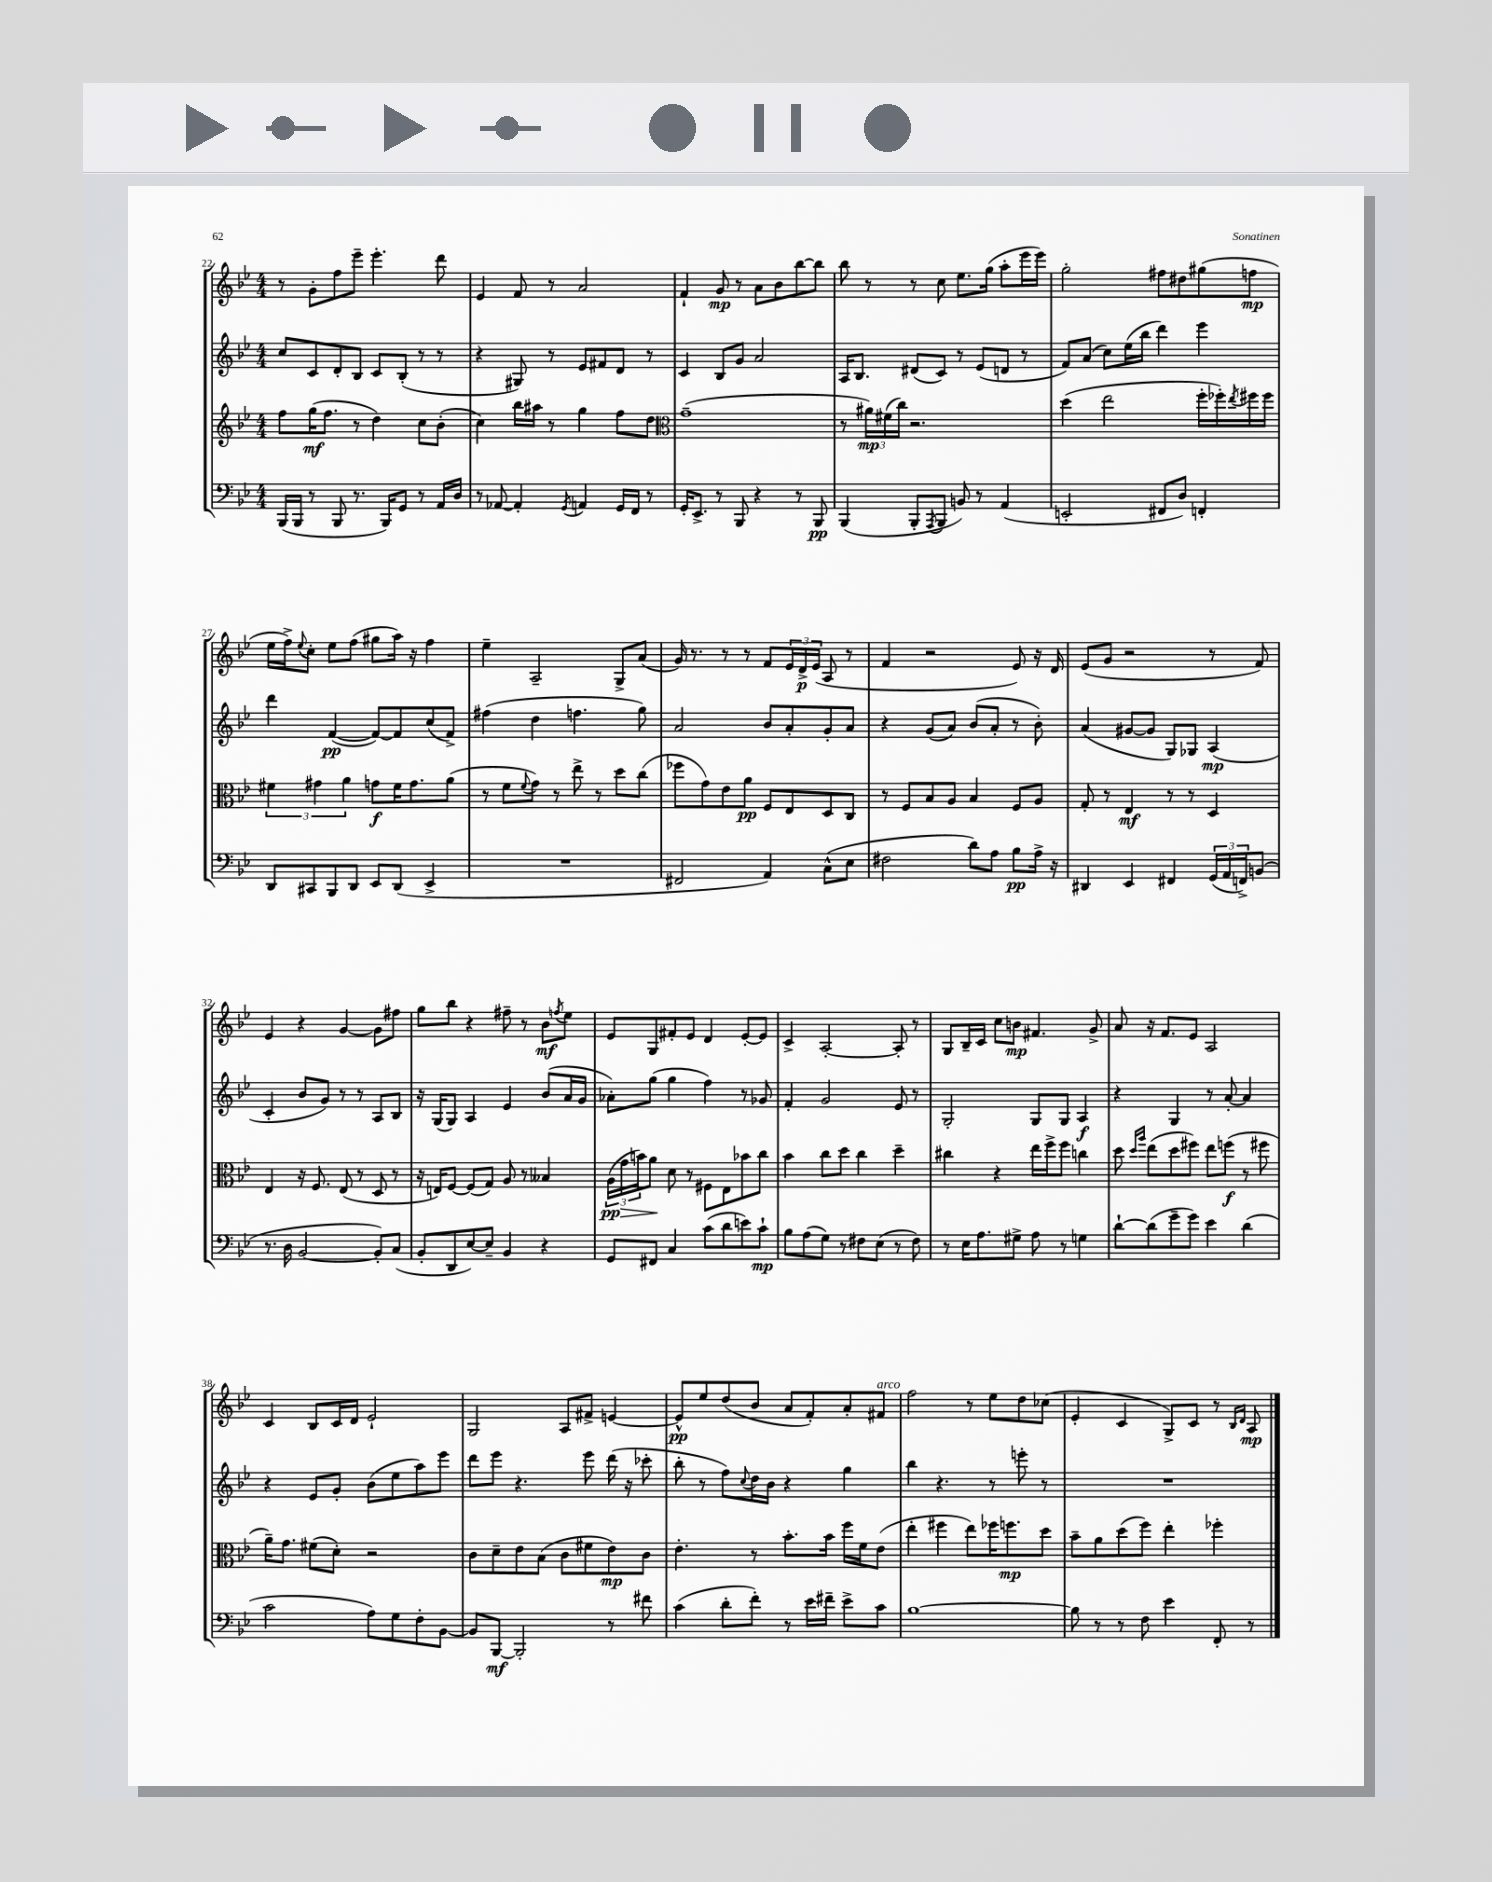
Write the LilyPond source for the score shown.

<<
\new StaffGroup <<
\new Staff = "s0" {
    \clef treble \key bes \major \numericTimeSignature \time 4/4
    r8 g'8-. f''8 ees'''8-- ees'''4.-. d'''8 |
    ees'4 f'8 r8 a'2 |
    f'4-! g'8\mp r8 a'8 bes'8 bes''8~ bes''8 |
    bes''8 r8 r8 c''8 ees''8. g''16( a''8-. ees'''16 ees'''16) |
    g''2-. fis''8 dis''8 gis''8( f''8\mp |
    ees''16 f''16->) \appoggiatura { ees''8 } c''8-. ees''8 f''8( gis''8 a''16) r16 f''4 |
    ees''4-- a2-- g8-> a'8( |
    g'16) r8. r8 r8 f'8 \tuplet 3/2 { ees'16 d'16->\p ees'16( } a8 r8 |
    f'4 r2 ees'8) r16 d'16 |
    ees'8( g'8 r2 r8 f'8) |
    ees'4 r4 g'4~ g'8 fis''8 |
    g''8 bes''8 r4 fis''8-- r8 bes'8\mf \acciaccatura { f''8 } ees''8 |
    ees'8 g8 fis'8-. ees'8 d'4 ees'8~-. ees'8 |
    c'4-> a2~-. a8-. r8 |
    g8 bes16-- c'16 c''8 b'8\mp fis'4. g'8-> |
    a'8 r16 f'8. ees'8 a2 |
    c'4 bes8 c'16 d'16 ees'2-! |
    g2 a8 fis'8-> e'4~ |
    e'8-^\pp ees''8 d''8( bes'8 a'8 f'8-.) a'8-. fis'8^\markup { \italic "arco" } |
    f''2 r8 ees''8 d''8 ces''8( |
    ees'4-. c'4 g8->) c'8 r8 \grace { bes16 d'16 } a8\mp \bar "|." |
}
\new Staff = "s1" {
    \clef treble \key bes \major \numericTimeSignature \time 4/4
    c''8 c'8 d'8-. bes8 c'8 bes8-.( r8 r8 |
    r4 gis8) r8 ees'8 fis'8 d'8 r8 |
    c'4 bes8 g'8 a'2 |
    a16 bes8. dis'8( c'8) r8 ees'8( d'8 r8 |
    f'8) a'8( c''8) ees''16( bes''16 d'''4) ees'''4 |
    d'''4 f'4~\pp( f'8~) f'8 c''8( f'8->) |
    fis''4( d''4 f''4. g''8) |
    a'2 bes'8 a'8-. g'8-. a'8 |
    r4 g'8( a'8) bes'8( a'8-. r8 bes'8-.) |
    a'4( gis'8~ gis'8 g8) ges8 a4\mp( |
    c'4-. bes'8 g'8) r8 r8 a8 bes8 |
    r16 g16( g8) a4 ees'4 bes'8( a'16 g'16 |
    aes'8-.) g''8( g''4 f''4) r8 ges'8 |
    f'4-. g'2 ees'8 r8 |
    g2-. g8 g8 a4\f |
    r4 g4 r8 a'8~-. a'4 |
    r4 ees'8 g'8-. bes'8( ees''8 a''8) ees'''8 |
    d'''8 ees'''8 r4. ees'''8 d'''16( r16 ces'''8-. |
    bes''8-. r8 f''8) \appoggiatura { c''8 } d''16 bes'16 r4 g''4 |
    bes''4 r4. r8 e'''8-. r8 |
    R1 \bar "|." |
}
\new Staff = "s2" {
    \clef treble \key bes \major \numericTimeSignature \time 4/4
    f''8 g''16\mf( f''8. r8 d''4) c''8 bes'8-.( |
    c''4) bes''16 ais''16 r8 g''4 f''8 d''8 |
    \clef alto g'1--( |
    r8 \tuplet 3/2 { ais'16\mp) fis'16( c''16) } r2. |
    d''4( ees''2 f''16-. fes''16-.) \acciaccatura { ees''8 } fis''16 fis''16 |
    \tuplet 3/2 { fis'4 gis'4 a'4 } g'8\f fis'16 g'8. a'8( |
    r8 f'8 \appoggiatura { f'8 } g'8) r8 ees''8-> r8 d''8 c''8( |
    fes''8 g'8) ees'8 a'8\pp f8 ees8 d8 c8 |
    r8 f8 bes8 a8 bes4 f8 a8 |
    g8-. r8 ees4\mf r8 r8 d4 |
    ees4 r16 f8. ees8( r8 d8 r8 |
    r16 e16) f8~ f8( g8) a8 r8 beses4 |
    \tuplet 3/2 { a16\pp( g'16\> b'16) } a'8\! d'8 r8 fis8 ees8 bes'8 c''8 |
    bes'4 c''8 d''8 c''4 d''4-- |
    cis''4 r4 ees''16 f''16-> f''8 c''4 |
    d''8 \grace { d''16 a''16 } ees''8( d''8 fis''8) ees''8 f''8\f( r8 fis''8 |
    a'16--) g'8. fis'8( d'8-.) r2 |
    c'8 d'8-- ees'8 bes8( c'8 fis'8 ees'8\mp) c'8 |
    ees'4.-. r8 bes'8.-. bes'16 f''16 f'16 ees'8( |
    ees''4-. fis''4 ees''8) fes''16 f''8.\mp d''8 |
    bes'8-- a'8 d''8( f''8) ees''4-. fes''4-. \bar "|." |
}
\new Staff = "s3" {
    \clef bass \key bes \major \numericTimeSignature \time 4/4
    bes,,16( bes,,16 r8 bes,,8 r8. bes,,16) g,8 r8 a,16 d16 |
    r8 aes,8~ aes,4-. \acciaccatura { g,8 } a,4 g,16 f,16 r8 |
    g,16-. ees,8.-> r8 bes,,8 r4 r8 bes,,8\pp |
    bes,,4( bes,,8-. \acciaccatura { a,,8 } bes,,8 b,8) r8 a,4( |
    e,2-. fis,8 d8) f,4-. |
    d,8 cis,8 bes,,8 d,8 ees,8 d,8( ees,4-> |
    R1 |
    fis,2 a,4) c8-^( ees8 |
    fis2 d'8) a8 bes8\pp a16-> r16 |
    dis,4 ees,4 fis,4 \tuplet 3/2 { g,16( a,16 f,16->) } b,8( |
    r8. d16 bes,2~ bes,8-.) c8( |
    bes,8-. d,8 ees8~) ees8-- bes,4 r4 |
    g,8 fis,8 c4 c'8( d'8 e'8) c'8-!\mp |
    bes8 a8( g8) r8 fis8 ees8( r8 fis8) |
    r8 ees16 a8. gis8-> a8 r8 g4 |
    d'8~-! d'8( g'8-- g'8) ees'4 d'4( |
    c'2 a8) g8 f8-. bes,8~ |
    bes,8 bes,,8~\mf bes,,2-. r8 fis'8 |
    c'4( d'8-. f'8-.) r8 ees'16 fis'16-- ees'8-> c'8 |
    bes1~ |
    bes8 r8 r8 f8 ees'4 f,8-. r8 \bar "|." |
}
>>
>>
\layout { \context { \Score currentBarNumber = #22 } }
